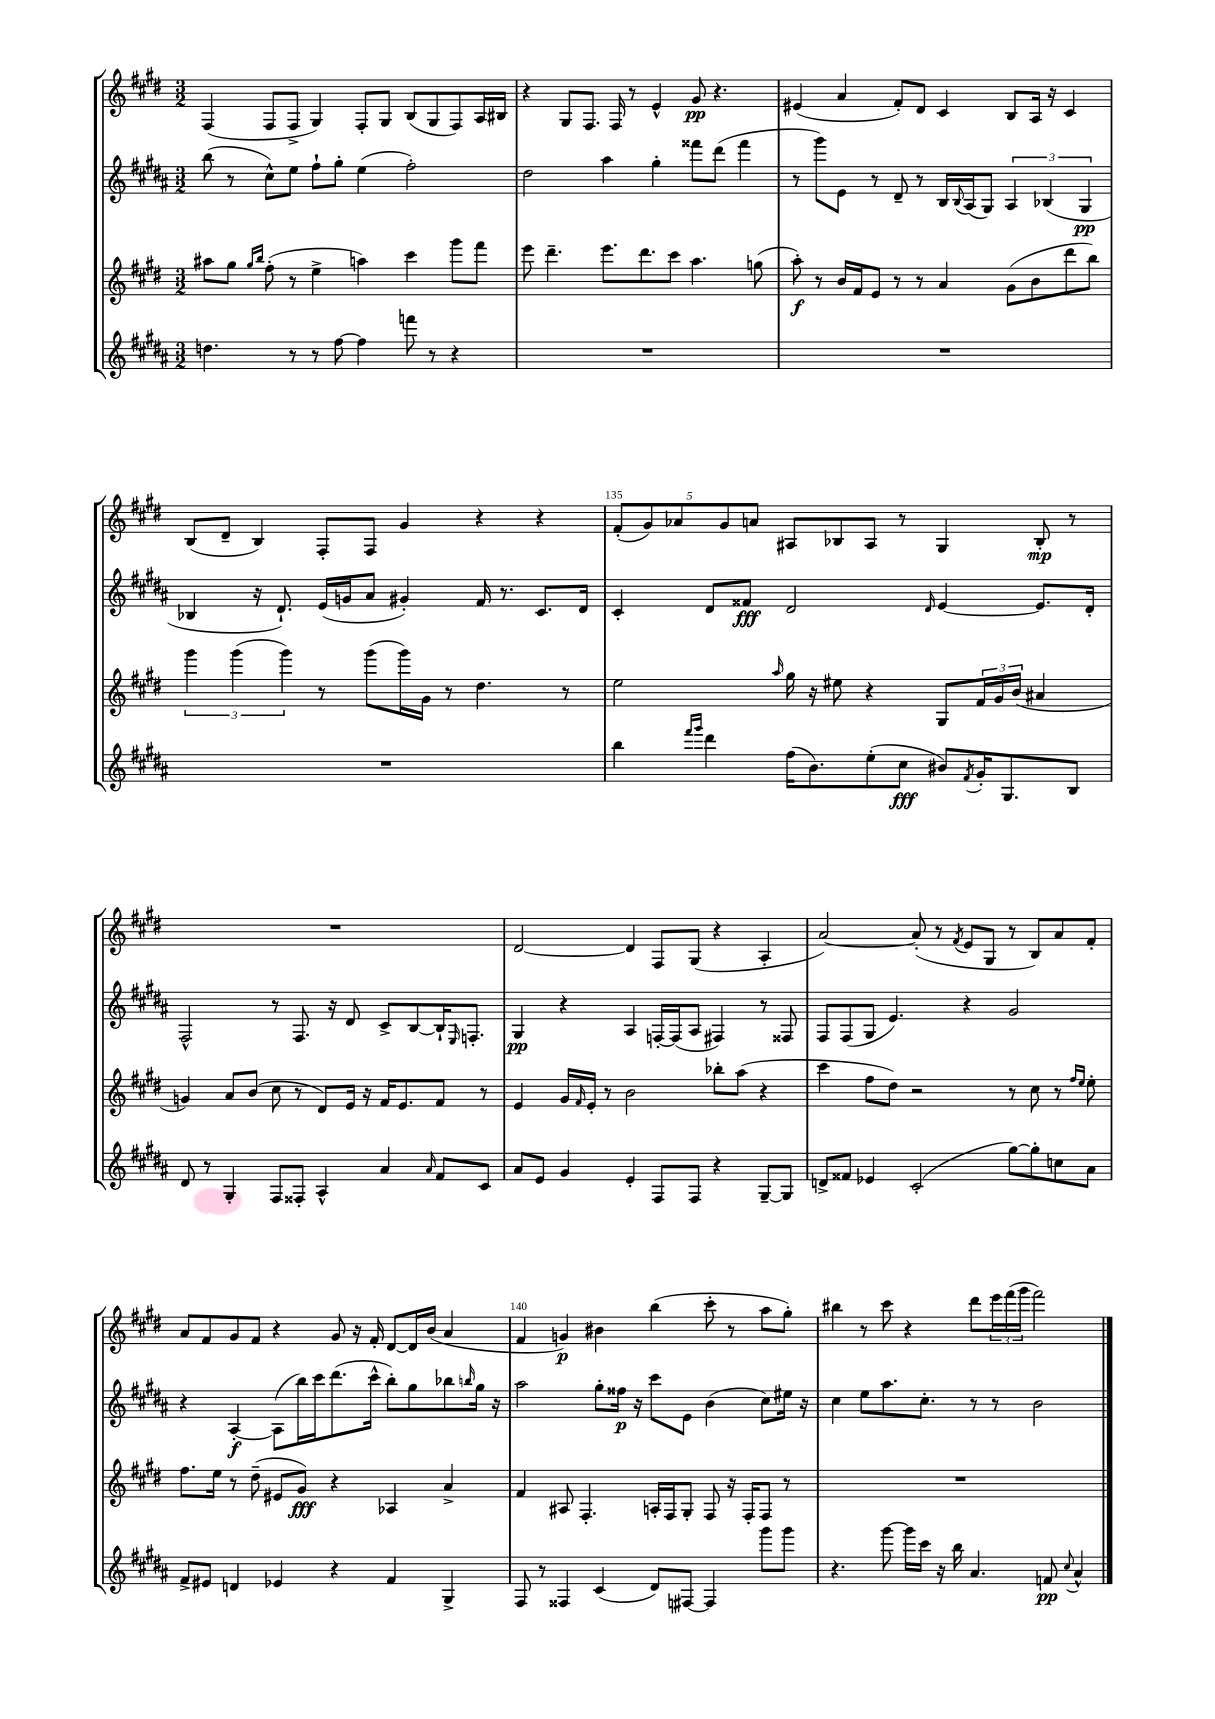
<<
\new StaffGroup <<
\new Staff = "s0" {
    \clef treble \key e \major \numericTimeSignature \time 3/2
    fis4( fis8 fis8-> gis4) fis8-. gis8 b8( gis8 fis8) a16 bis16 |
    r4 gis8 fis8. fis16 r8 e'4-^ gis'8\pp r4. |
    eis'4( a'4 fis'8-.) dis'8 cis'4 b8 a16 r16 cis'4 |
    b8( dis'8-- b4) fis8-. fis8 gis'4 r4 r4 |
    \tuplet 5/4 { fis'8-.( gis'8) aes'8 gis'8 a'8 } ais8 bes8 ais8 r8 gis4 bes8-.\mp r8 |
    R1. |
    dis'2~ dis'4 fis8 gis8( r4 a4-. |
    a'2~) a'8-.( r8 \acciaccatura { fis'8 } e'8 gis8 r8 b8) a'8 fis'8-. |
    a'8 fis'8 gis'8 fis'8 r4 gis'8 r16 fis'16-. dis'8~ dis'16 b'16( a'4 |
    fis'4 g'4\p) bis'4 b''4( cis'''8-. r8 a''8 gis''8-.) |
    bis''4 r8 cis'''8 r4 dis'''8 \tuplet 3/2 { e'''16 fis'''16( gis'''16 } fis'''2) \bar "|." |
}
\new Staff = "s1" {
    \clef treble \key b \major \numericTimeSignature \time 3/2
    b''8( r8 cis''8-^) e''8 fis''8-! gis''8-. e''4( fis''2-.) |
    dis''2 ais''4 gis''4-. fisis'''8 dis'''8( fisis'''4 |
    r8 gis'''8) e'8 r8 dis'8-- r8 b16 \appoggiatura { b8 } ais16( gis8) \tuplet 3/2 { ais4 bes4( gis4\pp } |
    bes4 r16 dis'8.-!) e'16( g'16 ais'8 gis'4-.) fis'16 r8. cis'8. dis'16 |
    cis'4-. dis'8 fisis'8\fff dis'2 \grace { dis'16 } e'4~ e'8. dis'16-. |
    fis2-^ r8 fis8. r16 dis'8 cis'8-> b8~ b16-! \grace { e16 } f8.-. |
    gis4\pp r4 ais4 f16~-. f16( ais8 fis4) r8 fisis8 |
    fis8 fis8( gis8 e'4.) r4 gis'2 |
    r4 ais4~-.\f ais8( b''16) cis'''16 dis'''8.( cis'''16-^ b''8-.) gis''8 bes''8 \grace { b''16 } gis''16 r16 |
    ais''2 gis''8-. fisis''16\p r16 cis'''8 e'8 b'4( cis''8) eis''16 r16 |
    cis''4 e''8 ais''8. cis''8.-. r8 r8 b'2 \bar "|." |
}
\new Staff = "s2" {
    \clef treble \key e \major \numericTimeSignature \time 3/2
    ais''8 gis''8 \grace { gis''16 b''16 } fis''8-.( r8 e''4-> a''4) cis'''4 gis'''8 fis'''8 |
    e'''8 dis'''4.-- e'''8. dis'''8. cis'''8 a''4. g''8( |
    a''8-.\f) r8 b'16 fis'16 e'8 r8 r8 a'4 gis'8( b'8 dis'''8 b''8) |
    \tuplet 3/2 { gis'''4 gis'''4( gis'''4) } r8 gis'''8( gis'''16) gis'16 r8 dis''4. r8 |
    e''2 \grace { a''16 } gis''16 r16 eis''8 r4 gis8 \tuplet 3/2 { fis'16 gis'16 b'16( } ais'4 |
    g'4) a'8 b'8( cis''8 r8 dis'8) e'16 r16 fis'16 e'8. fis'8 r8 |
    e'4 gis'16 \grace { fis'16 } e'16-. r8 b'2 bes''8-. a''8( r4 |
    cis'''4 fis''8 dis''8) r2 r8 cis''8 r8 \grace { fis''16 e''16 } e''8-. |
    fis''8. e''16 r8 dis''8--( eis'8 gis'8\fff) r4 aes4 a'4-> |
    fis'4 ais8 fis4.-. a16-. fis16 gis8-. fis8 r16 fis16-. fis8 r8 |
    R1. \bar "|." |
}
\new Staff = "s3" {
    \clef treble \key b \major \numericTimeSignature \time 3/2
    d''4. r8 r8 fis''8~ fis''4 f'''8 r8 r4 |
    R1. |
    R1. |
    R1. |
    b''4 \grace { fis'''16 gis'''16 } dis'''4 fis''16( b'8.) e''8-.( cis''8\fff bis'8) \acciaccatura { fis'8 } gis'16-. gis8. b8 |
    dis'8 r8 gis4-. fis8 fisis8-. ais4-^ ais'4 \grace { ais'16 } fis'8 cis'8 |
    ais'8 e'8 gis'4 e'4-. fis8 fis8 r4 gis8~-- gis8 |
    d'8-> fisis'8 ees'4 cis'2-.( gis''8~) gis''8-. c''8 ais'8 |
    fis'8-> eis'8 d'4 ees'4 r4 fis'4 gis4-> |
    fis8 r8 fisis4 cis'4( dis'8) fis8~ fis4 gis'''8 gis'''8 |
    r4. gis'''8~ gis'''16 cis'''16 r16 b''16 ais'4. f'8\pp \appoggiatura { cis''8 } ais'4-^ \bar "|." |
}
>>
>>
\layout { \context { \Score currentBarNumber = #131 \override BarNumber.break-visibility = ##(#f #t #t) barNumberVisibility = #(every-nth-bar-number-visible 5) } }
